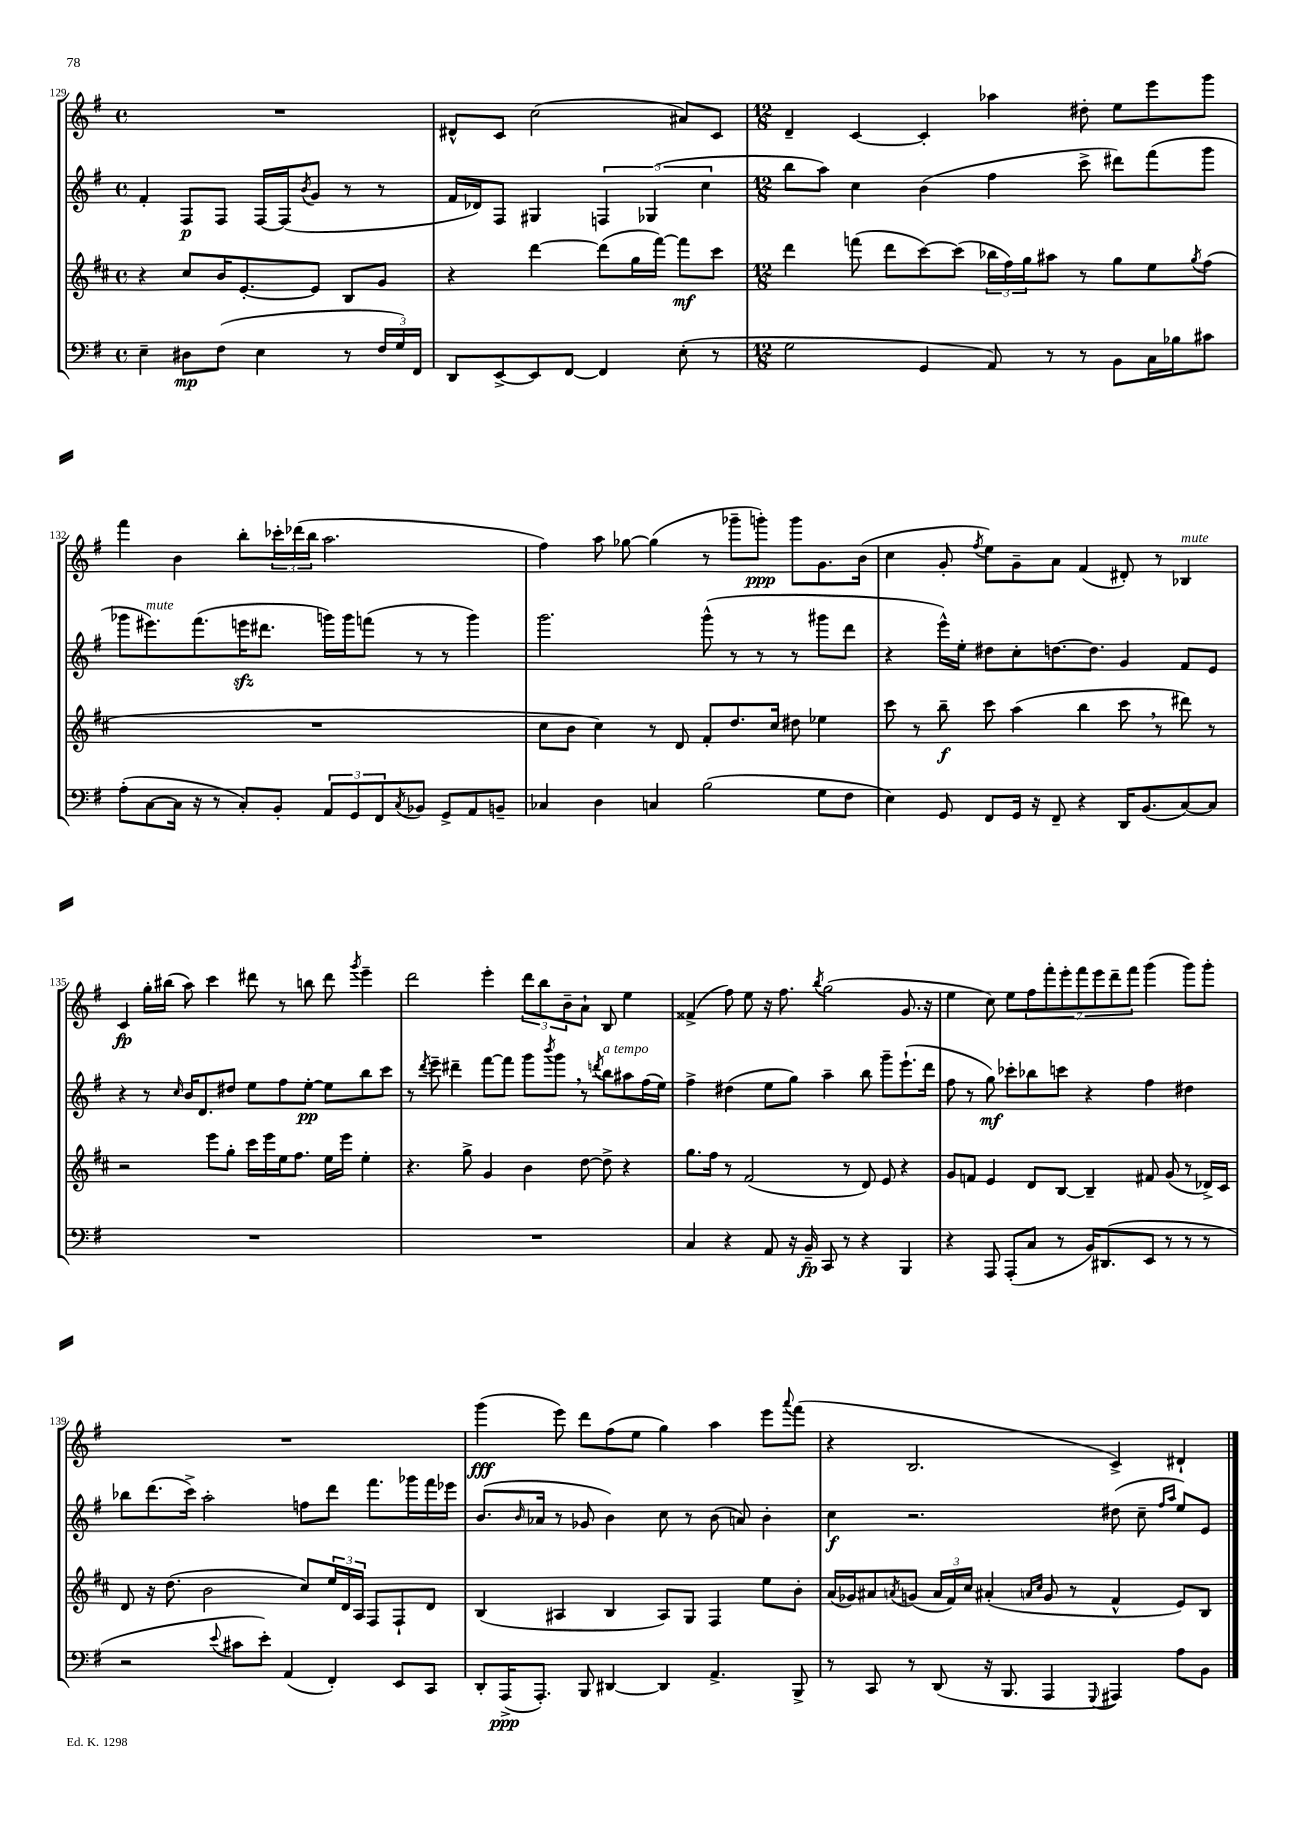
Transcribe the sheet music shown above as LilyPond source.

<<
\new StaffGroup <<
\new Staff = "s0" {
    \clef treble \key g \major \defaultTimeSignature \time 4/4
    R1 |
    dis'8-^ c'8 c''2( ais'8) c'8 |
    \numericTimeSignature \time 12/8 d'4-- c'4~ c'4-. aes''4 dis''8-. e''8 e'''8 g'''8 |
    fis'''4 b'4 b''8-. \tuplet 3/2 { ces'''16-. des'''16( b''16 } a''2. |
    fis''4) a''8 ges''8~ ges''4( r8 ges'''8-- g'''8-.\ppp) g'''8 g'8. b'16( |
    c''4 g'8-. \acciaccatura { fis''8 } e''8) g'8-- a'8 fis'4( dis'8-.) r8 bes4^\markup { \italic "mute" } |
    c'4\fp g''16-. bis''16( a''8) c'''4 dis'''8 r8 b''8 dis'''8 \acciaccatura { g'''8 } e'''4-- |
    d'''2 e'''4-. \tuplet 3/2 { d'''8 b''8 b'8-- } a'8-! b8 e''4 |
    fisis'4->( fis''8) e''8 r16 fis''8. \acciaccatura { b''8 } g''2( g'8. r16 |
    e''4 c''8) e''8 \tuplet 7/4 { fis''8 fis'''8-. e'''8-. fis'''8 e'''8 d'''8-- fis'''8 } g'''4( g'''8) g'''8-. |
    R1. |
    g'''4\fff( e'''8) d'''8 fis''8( e''8 g''4) a''4 e'''8 \appoggiatura { a'''8 } fis'''8( |
    r4 b2. c'4->) dis'4-! \bar "|." |
}
\new Staff = "s1" {
    \clef treble \key g \major \defaultTimeSignature \time 4/4
    fis'4-. fis8\p fis8 fis16~ fis16( \acciaccatura { b'8 } g'8 r8 r8 |
    fis'16 des'16) fis8 gis4 \tuplet 3/2 { f4 ges4( c''4 } |
    \numericTimeSignature \time 12/8 b''8 a''8) c''4 b'4( fis''4 c'''8-> dis'''8) fis'''8( g'''8 |
    ges'''8 eis'''8.^\markup { \italic "mute" }) fis'''8.( e'''16\sfz dis'''8. g'''16) g'''16 f'''8( r8 r8 g'''4) |
    g'''2. g'''8-^( r8 r8 r8 gis'''8 d'''8 |
    r4 e'''16-^) e''16-. dis''8 c''8-. d''8.~ d''8. g'4 fis'8 e'8 |
    r4 r8 \grace { c''16 } b'16 d'8. dis''8 e''8 fis''8 e''8~-.\pp e''8 b''8 c'''8 |
    r8 \acciaccatura { d'''8 } e'''8-- dis'''4-- fis'''8~ fis'''8 g'''8 \acciaccatura { b'''8 } g'''8 \breathe r8 \acciaccatura { d'''8 } b''8^\markup { \italic "a tempo" } ais''8 fis''16( e''16) |
    fis''4-> dis''4( e''8 g''8) a''4-- b''8 g'''8-- e'''8.-!( d'''16 |
    fis''8 r8 g''8\mf) ces'''8-. bes''8 c'''8 r4 fis''4 dis''4 |
    bes''8 d'''8.( c'''16->) a''2-. f''8 d'''8 fis'''8. ges'''16 fis'''16 ees'''16 |
    b'8.( \grace { b'16 } aes'16 r8 ges'8 b'4) c''8 r8 b'8( a'8) b'4-. |
    c''4\f r2. dis''8( c''8-- \grace { fis''16 a''16 } e''8) e'8 \bar "|." |
}
\new Staff = "s2" {
    \clef treble \key d \major \defaultTimeSignature \time 4/4
    r4 cis''8 b'16 e'8.~-. e'8 b8 g'8 |
    r4 d'''4~ d'''8( g''16 fis'''16~) fis'''8\mf cis'''8 |
    \numericTimeSignature \time 12/8 d'''4 f'''8( d'''8 cis'''8~) cis'''8( \tuplet 3/2 { bes''16 fis''16) g''16 } ais''8 r8 g''8 e''8 \acciaccatura { g''8 } fis''8( |
    R1. |
    cis''8 b'8 cis''4) r8 d'8 fis'8-. d''8. cis''16 dis''8 ees''4 |
    cis'''8 r8 b''8--\f cis'''8 a''4( b''4 cis'''8 \breathe r8 dis'''8) r8 |
    r2 e'''8 g''8-. cis'''16 e'''16 e''16 fis''8. e''16 e'''16 e''4-. |
    r4. g''8-> g'4 b'4 d''8~ d''8-> r4 |
    g''8. fis''16 r8 fis'2( r8 d'8) e'8 r4 |
    g'8 f'8 e'4 d'8 b8~ b4-- fis'8 g'8( r8 des'16->) cis'16 |
    d'8 r16 d''8.( b'2 cis''8) \tuplet 3/2 { e''16 d'16 a16 } fis8 fis8-! d'8 |
    b4( ais4 b4 ais8) g8 fis4 e''8 b'8-. |
    a'16( ges'16) ais'8 \acciaccatura { a'8 } g'8( \tuplet 3/2 { a'16 fis'16) cis''16 } ais'4-.( \grace { a'16 cis''16 } g'8 r8 fis'4-^ e'8) b8 \bar "|." |
}
\new Staff = "s3" {
    \clef bass \key g \major \defaultTimeSignature \time 4/4
    e4-- dis8\mp fis8( e4 r8 \tuplet 3/2 { fis16 g16) fis,16 } |
    d,8 e,8~-> e,8 fis,8~ fis,4 e8-.( r8 |
    \numericTimeSignature \time 12/8 g2 g,4 a,8) r8 r8 b,8 c16 bes16 cis'8 |
    a8-.( c8~ c16 r16 r8 c8-.) b,8-. \tuplet 3/2 { a,8 g,8 fis,8 } \acciaccatura { c8 } bes,8 g,8-> a,8 b,8-- |
    ces4 d4 c4 b2( g8 fis8 |
    e4) g,8 fis,8 g,16 r16 fis,8-- r4 d,16 b,8.( c8~) c8 |
    R1. |
    R1. |
    c4 r4 a,8 r16 b,16--\fp c,8 r8 r4 b,,4 |
    r4 a,,8 a,,8-.( c8 r8 b,16) dis,8.( e,8 r8 r8 r8 |
    r2 \appoggiatura { e'8 } cis'8 e'8-.) a,4( fis,4-.) e,8 c,8 |
    d,8-. a,,16->\ppp( a,,8.-.) b,,8 dis,4~ dis,4 a,4.-> b,,8-> |
    r8 c,8 r8 d,8( r16 b,,8. a,,4 \appoggiatura { g,,8 } ais,,4) a8 b,8 \bar "|." |
}
>>
>>
\layout { \context { \Score currentBarNumber = #129 } }
